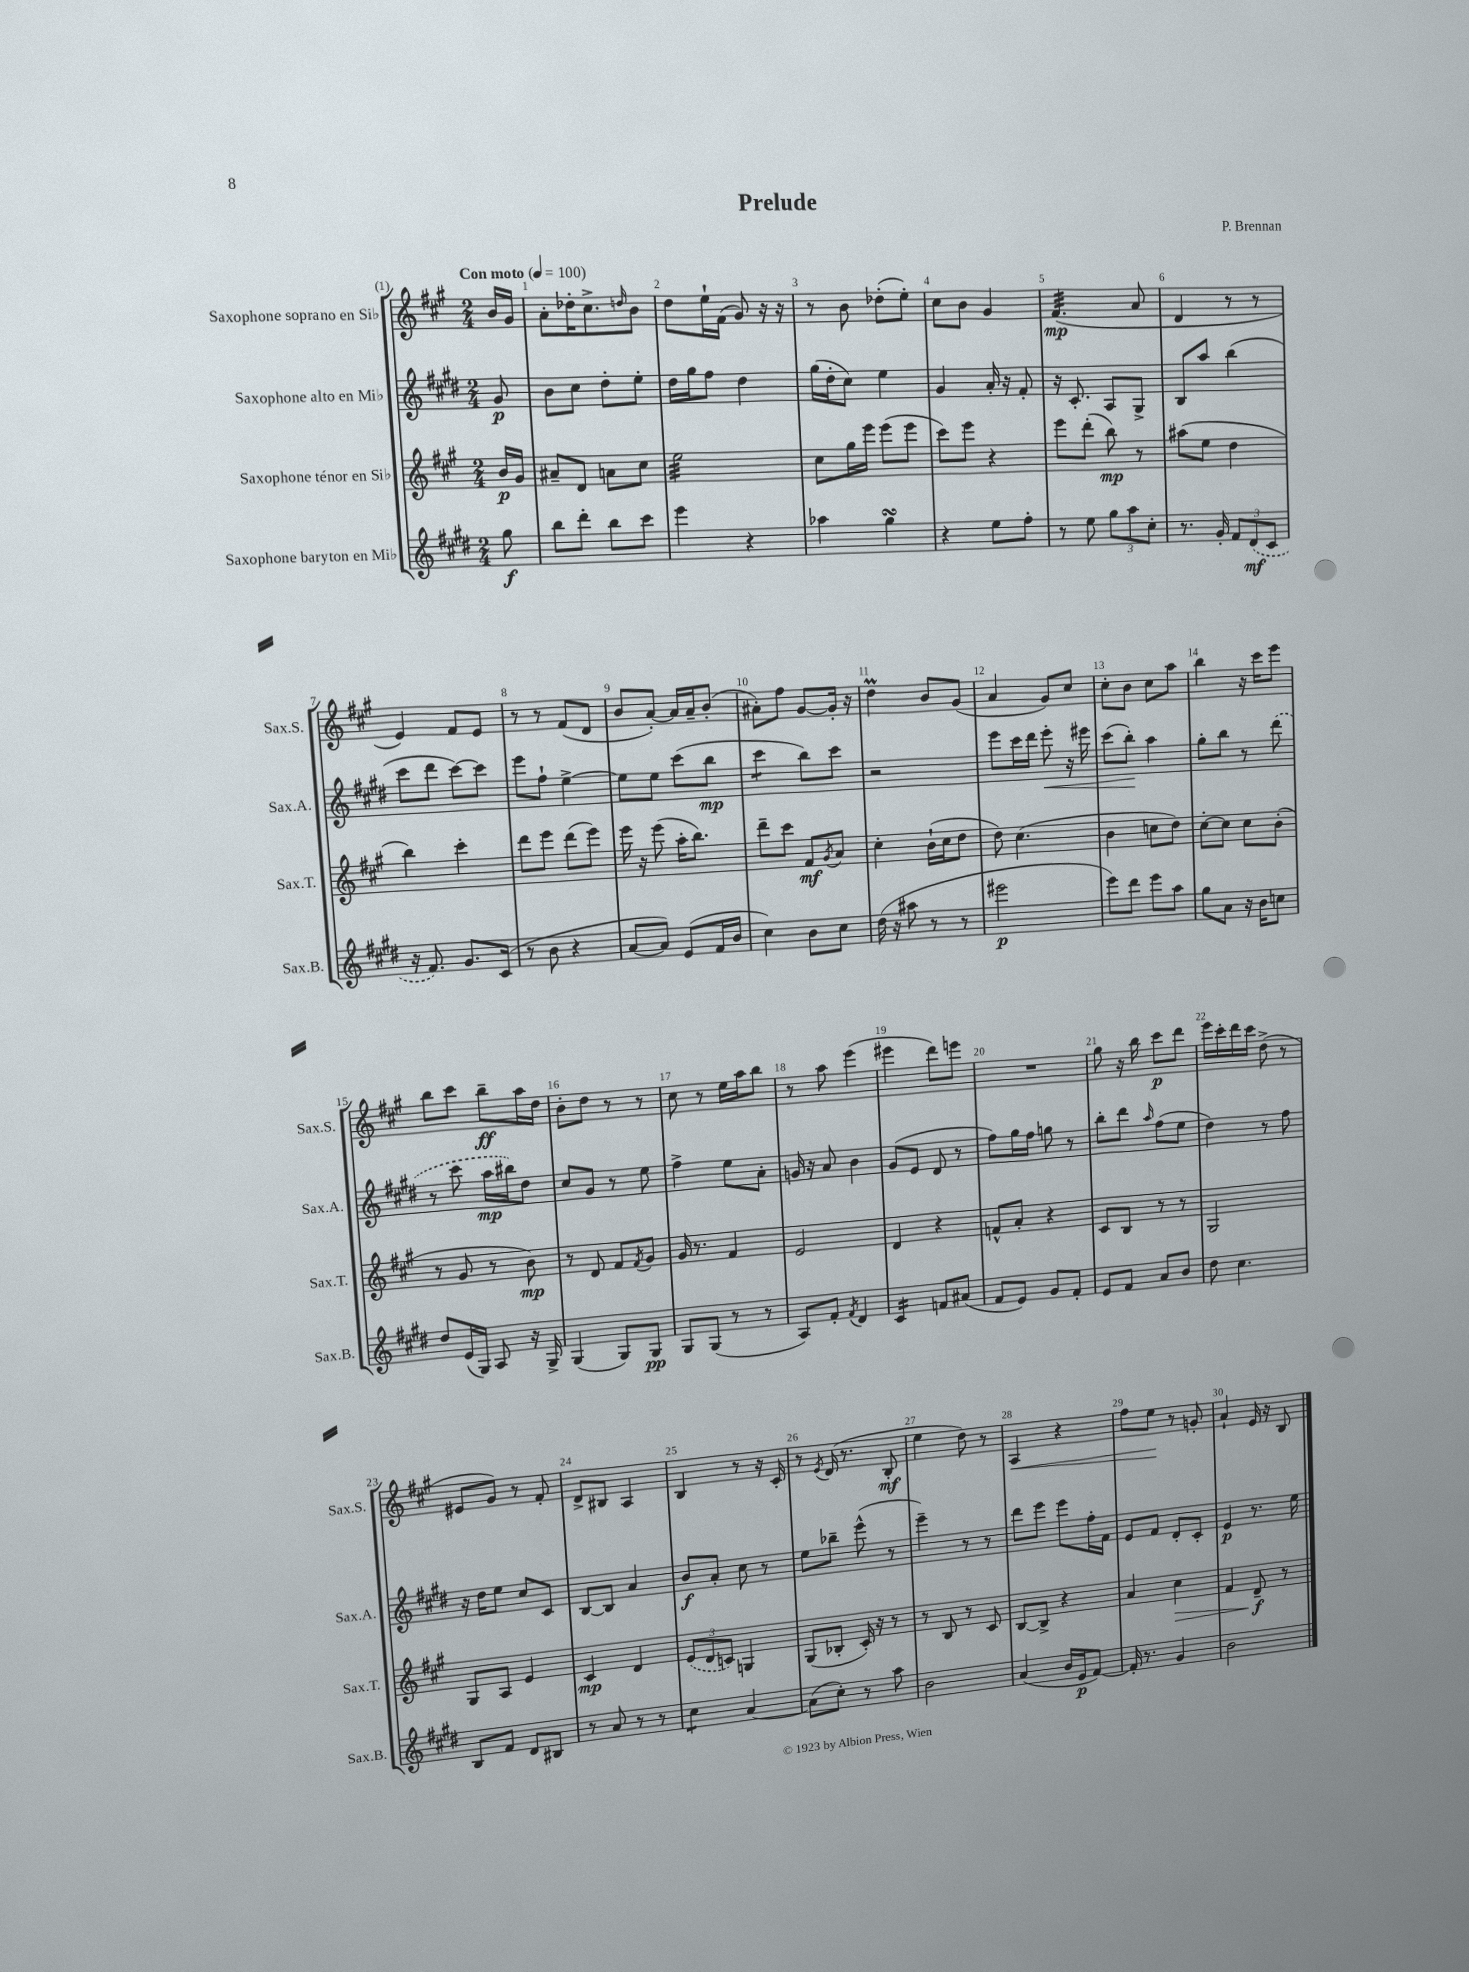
\header { title = "Prelude" composer = "P. Brennan" }
<<
\new StaffGroup <<
\new Staff = "s0" \with { instrumentName = "Saxophone soprano en Sib" shortInstrumentName = "Sax.S." } {
    \clef treble \key a \major \numericTimeSignature \time 2/4 \partial 8 \tempo "Con moto" 4 = 100
    b'16 gis'16 |
    a'8-. des''16-. cis''8.-> \grace { d''16 } b'8 |
    d''8 e''16-! fis'16( gis'8) r16 r16 |
    r8 b'8 des''8-.( e''8-.) |
    cis''8 b'8 gis'4 |
    fis'4.:32\mp( a'8 |
    d'4 r8 r8 |
    e'4) fis'8 e'8 |
    r8 r8 fis'8( d'8 |
    b'8 a'8~-.) a'16 a'16-- b'8-.( |
    ais'8-.) fis''8 gis'8~ gis'16-. r16 |
    d''4\prall b'8 gis'8( |
    a'4 gis'8) cis''8 |
    cis''8-. b'8 cis''8 a''8 |
    b''4 r16 cis'''16 e'''8 |
    b''8 cis'''8 b''8--\ff a''16 d''16 |
    b'8-. d''8 r8 r8 |
    cis''8 r8 e''16 a''16 b''8 |
    r8 a''8 e'''4( |
    eis'''4 d'''8) e'''8 |
    R2 |
    gis''8 r16 b''16 cis'''8\p d'''8 |
    e'''16 cis'''16-. d'''16 cis'''16 d''8->( r8 |
    eis'8 gis'8) r8 fis'8-. |
    d'8-> bis8 a4 |
    b4 r8 r16 cis'16-. |
    r8 \acciaccatura { e'8 } d'16( r8. b8-.\mf |
    e''4 d''8) r8 |
    a4\< r4 |
    fis''8 e''8\! r8 g'8-. |
    a'4-! e'16 r16 b8 \bar "|." |
}
\new Staff = "s1" \with { instrumentName = "Saxophone alto en Mib" shortInstrumentName = "Sax.A." } {
    \clef treble \key e \major \numericTimeSignature \time 2/4 \partial 8
    gis'8\p |
    b'8 cis''8 dis''8-. e''8-. |
    dis''16 gis''16 fis''8 dis''4 |
    gis''16( dis''16-. cis''8) e''4 |
    gis'4 a'16-. r16 fis'8-. |
    r16 cis'8.-. a8 gis8-> |
    b8 a''8 b''4( |
    cis'''8 dis'''8 cis'''8~) cis'''8 |
    e'''8 fis''8-! e''4~-> |
    e''8 e''8 cis'''8( b''8\mp |
    cis'''4:8 b''8) cis'''8 |
    r2 |
    e'''8 cis'''16 dis'''16 e'''8-.\< r16 eis'''16 |
    cis'''8( b''8-.\!) a''4 |
    gis''8-. b''8 r8 \once \slurDashed dis'''8( |
    r8 cis'''8 a''16\mp bis''16) dis''8 |
    cis''8 gis'8 r8 e''8 |
    fis''4-> e''8 a'8-. |
    g'16 r16 a'8 b'4 |
    gis'8( e'8 dis'8 r8 |
    fis''8) gis''16 fis''16 g''8 r8 |
    b''8-. dis'''8 \grace { a''16 } fis''8( e''8 |
    dis''4) r8 fis''8 |
    r16 dis''16 e''8 cis''8 cis'8 |
    b8~ b8 a'4 |
    b'8\f a'8-. cis''8 r8 |
    e''8 bes''8-- e'''8-^( r8 |
    e'''4--) r8 r8 |
    dis'''8 e'''8 e'''8 fis''16-. fis'16 |
    e'8 fis'8 dis'8-. cis'8-. |
    e'4\p r8. e''16 \bar "|." |
}
\new Staff = "s2" \with { instrumentName = "Saxophone ténor en Sib" shortInstrumentName = "Sax.T." } {
    \clef treble \key a \major \numericTimeSignature \time 2/4 \partial 8
    b'16\p gis'16 |
    ais'8-- d'8 a'8 cis''8 |
    e''2:32 |
    cis''8 gis''16 e'''16 e'''8( e'''8 |
    cis'''8) e'''8 r4 |
    e'''8 d'''8-.( b''8\mp) r8 |
    ais''8( e''8 d''4 |
    b''4) cis'''4-. |
    d'''8 e'''8 d'''8( e'''8) |
    e'''16 r16 e'''8( a''16-. b''8.) |
    d'''8-- cis'''8 fis'8\mf \acciaccatura { gis'8 } a'8 |
    cis''4-. b'16-!( cis''16 d''8 |
    d''8) cis''4.( |
    b'4 c''8 d''8) |
    cis''8~-. cis''8 cis''8 b'8-.( |
    r8 gis'8 r8 b'8\mp) |
    r8 d'8 fis'8 \acciaccatura { fis'8 } gis'8 |
    gis'16 r8. fis'4 |
    e'2 |
    d'4 r4 |
    f'8-^ a'8-. r4 |
    cis'8 b8 r8 r8 |
    gis2 |
    gis8 a8 e'4 |
    cis'4\mp d'4 |
    \tuplet 3/2 { \once \slurDashed e'8( d'8 c'8) } g4 |
    gis8( bes8-. cis'16-.) r16 r8 |
    r8 b8 r8 cis'8 |
    b8~ b8-> r4 |
    a'4 cis''4\> |
    fis'4 d'8--\f\! r8 \bar "|." |
}
\new Staff = "s3" \with { instrumentName = "Saxophone baryton en Mib" shortInstrumentName = "Sax.B." } {
    \clef treble \key e \major \numericTimeSignature \time 2/4 \partial 8
    gis''8\f |
    b''8 dis'''8-. b''8 cis'''8 |
    e'''4 r4 |
    aes''4 gis''4\turn |
    r4 e''8 fis''8-. |
    r8 e''8 \tuplet 3/2 { gis''8 a''8 cis''8-. } |
    r8. gis'16-. \tuplet 3/2 { fis'8 \once \slurDashed dis'8\mf( cis'8 } |
    r16 fis'8.) gis'8. cis'16( |
    r8 b'8 r4 |
    a'8~ a'8) e'8( fis'16 b'16 |
    cis''4) b'8 cis''8 |
    dis''16( r16 ais''8 r8 r8 |
    eis'''2\p |
    e'''8) dis'''8 e'''8 a''8 |
    gis''8 a'8 r16 b'16 c''8 |
    dis''8 e'16( gis16) a8 r16 gis16-> |
    gis4( gis8) gis8\pp |
    gis8 gis8( r8 r8 |
    a8) fis'8-. \acciaccatura { fis'8 } dis'4 |
    cis'4:16 f'8 ais'8( |
    fis'8 e'8) gis'8 fis'8-. |
    e'8 fis'8 a'8 b'8 |
    dis''8 cis''4. |
    b8 fis'8 dis'8 bis8 |
    r8 a'8 r8 r8 |
    cis''4:8 a'4~ |
    a'8( cis''8-.) r8 a''8 |
    b'2 |
    a'4( b'16 e'16\p fis'8~) |
    fis'16-. r8. gis'4 |
    b'2 \bar "|." |
}
>>
>>
\layout { \context { \Score \override BarNumber.break-visibility = ##(#f #t #t) barNumberVisibility = #all-bar-numbers-visible } }
